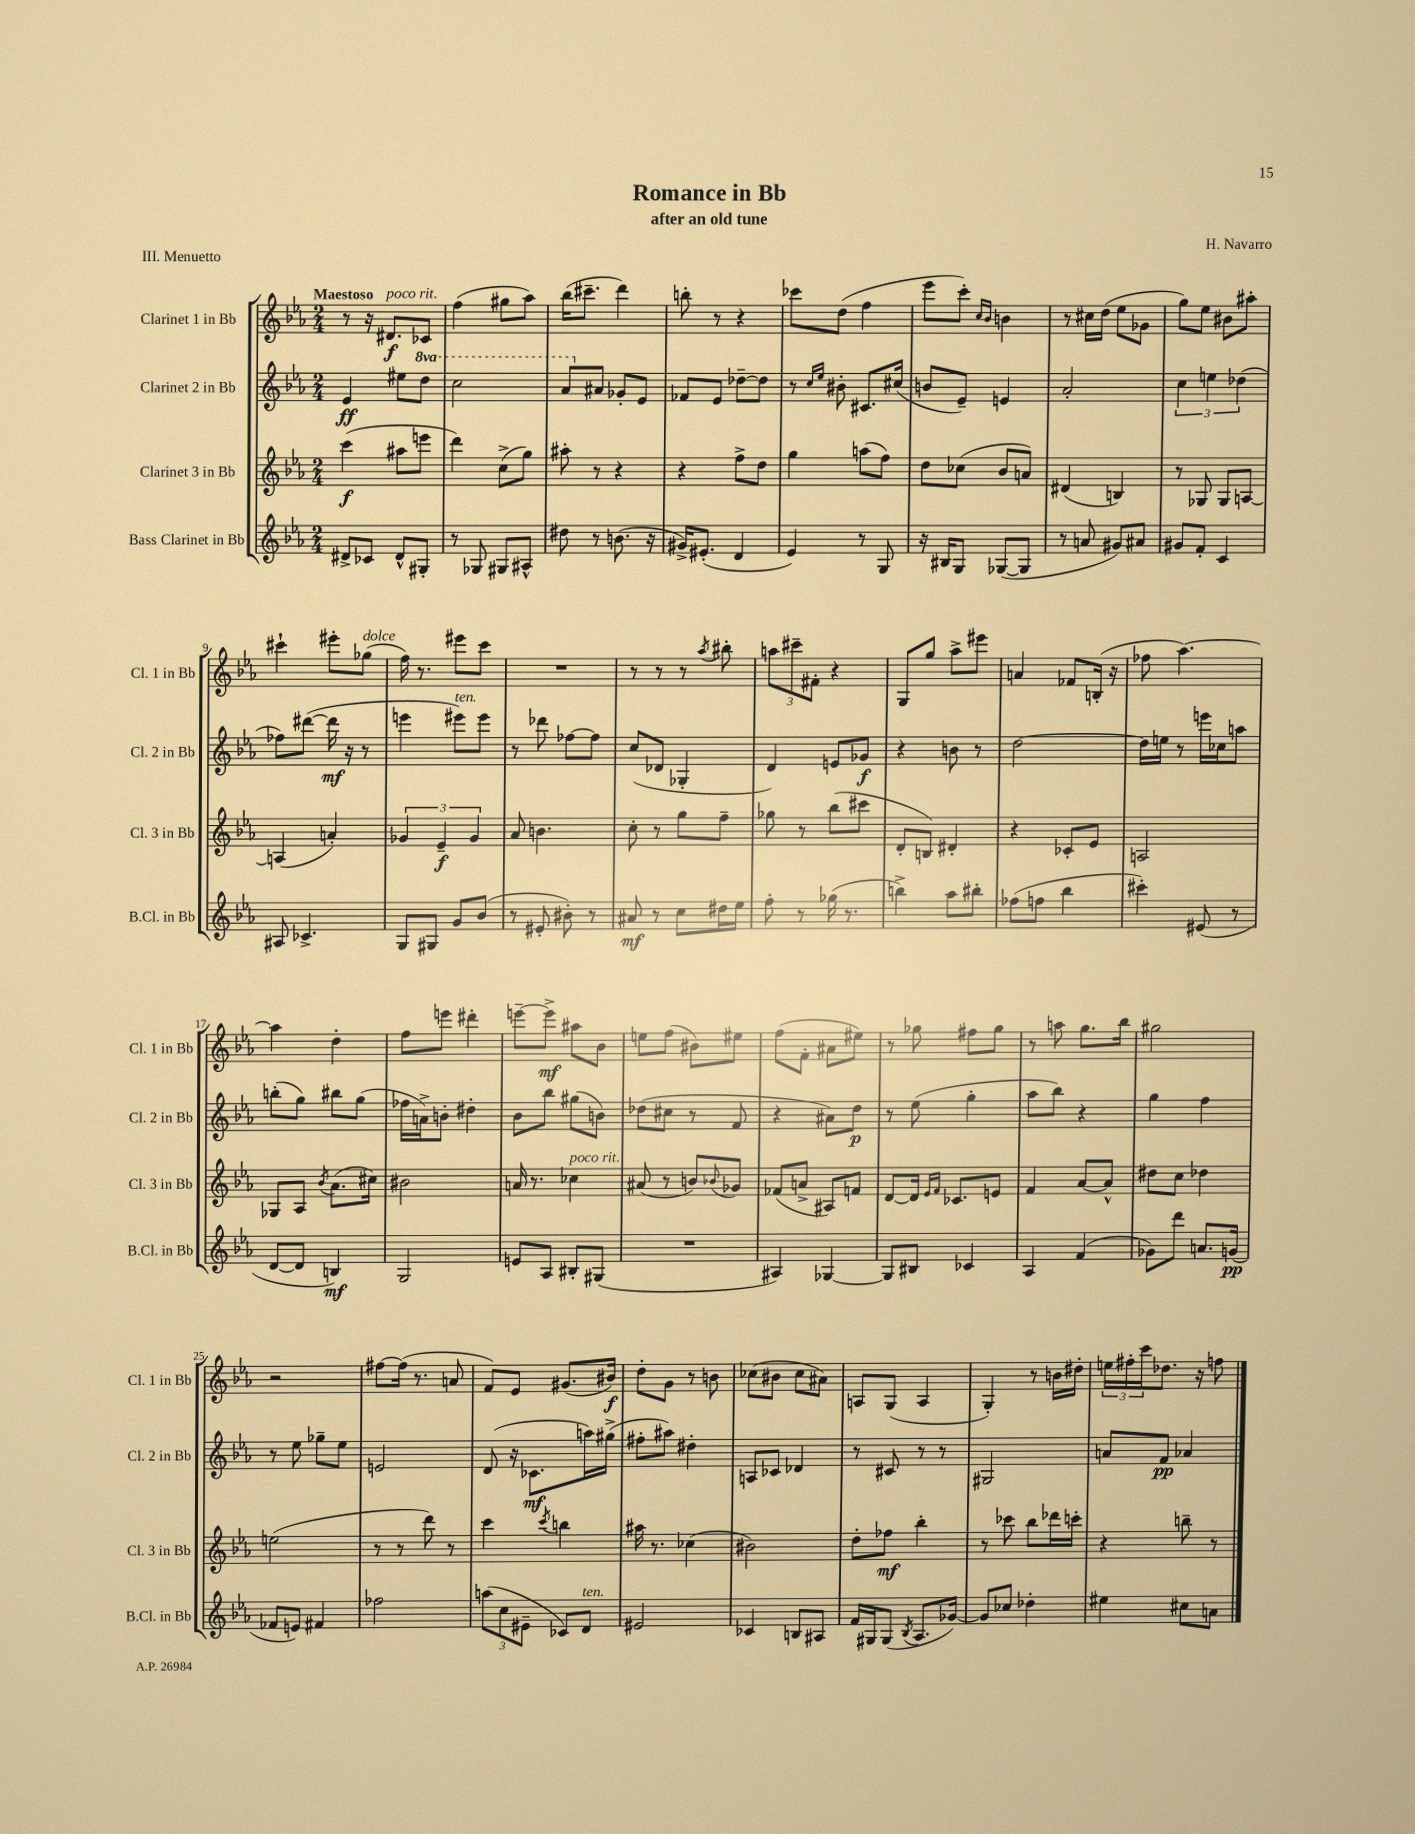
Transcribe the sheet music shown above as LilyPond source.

\header { title = "Romance in Bb" composer = "H. Navarro" subtitle = "after an old tune" piece = "III. Menuetto" }
<<
\new StaffGroup <<
\new Staff = "s0" \with { instrumentName = "Clarinet 1 in Bb" shortInstrumentName = "Cl. 1 in Bb" } {
    \clef treble \key ees \major \numericTimeSignature \time 2/4 \tempo "Maestoso"
    r8 r16 dis'8.\f^\markup { \italic "poco rit." } ces'8 |
    f''4( gis''8 aes''8) |
    bes''16( cis'''8.-- d'''4) |
    b''8-. r8 r4 |
    ces'''8 d''8( f''4 |
    ees'''8 c'''8-.) \grace { c''16 bes'16 } b'4 |
    r8 cis''16 d''16( ees''8 ges'8 |
    g''8) ees''8 bis'8 ais''8-. |
    cis'''4-! eis'''8-. ges''8^\markup { \italic "dolce" }( |
    f''16) r8. eis'''8 c'''8 |
    R2 |
    r8 r8 r8 \acciaccatura { aes''8 } bis''8-. |
    \tuplet 3/2 { a''8 cis'''8-- fis'8-. } r4 |
    g8 g''8 aes''8-> eis'''8 |
    a'4 fes'8 b16-.( r16 |
    fes''8 aes''4.~) |
    aes''4 d''4-. |
    f''8 e'''8 dis'''4-. |
    e'''8~-- e'''8->\mf ais''8 bes'8 |
    e''8 f''8( bis'8) eis''8 |
    f''8( f'8-. ais'8 eis''8) |
    r8 ges''8 fis''8 ges''8 |
    r8 a''8 g''8. bes''16 |
    gis''2 |
    r2 |
    fis''8~ fis''16( r8. a'8 |
    f'8) ees'8 gis'8.( bis'16\f) |
    d''8-. g'8 r8 b'8 |
    ces''8( bis'8 ces''8 ais'8) |
    a8 g8( a4 |
    g4-.) r8 b'16 dis''16-. |
    \tuplet 3/2 { e''16 fis''16-. c'''16 } des''8. r16 f''8 \bar "|." |
}
\new Staff = "s1" \with { instrumentName = "Clarinet 2 in Bb" shortInstrumentName = "Cl. 2 in Bb" } {
    \clef treble \key ees \major \numericTimeSignature \time 2/4 \set Staff.ottavationMarkups = #ottavation-simple-ordinals
    ees'4\ff eis''8 \ottava #1 d'''8 |
    c'''2 |
    aes''8 \ottava #0 ais'8 ges'8-. ees'8 |
    fes'8 ees'8 des''8~-- des''8 |
    r8 \grace { c''16 ees''16 } bis'8-. cis'8. cis''16( |
    b'8 ees'8--) e'4 |
    aes'2-. |
    \tuplet 3/2 { c''4 e''4 des''4( } |
    fes''8) dis'''8~( dis'''16\mf r16 r8 |
    e'''4 eis'''8^\markup { \italic "ten." }) eis'''8 |
    r8 des'''8 fes''8~ fes''8 |
    c''8( des'8 ges4-. |
    d'4) e'8 ges'8\f |
    r4 b'8 r8 |
    d''2~ |
    d''16 e''16 r8 e'''16 ces''16 a''8 |
    b''8-.( g''8) bis''8 g''8( |
    fes''16 a'16->) b'8-. dis''4-. |
    bes'8 bes''8 gis''8( b'8) |
    des''8( cis''8 r8 f'8 |
    r4 ais'8) d''8\p |
    r8 ees''8( g''4-. |
    aes''8 bes''8) r4 |
    g''4 f''4 |
    r8 ees''8 ges''8-- ees''8 |
    e'2 |
    d'8( r16 ces'8.\mf a''16) gis''16->( |
    fis''8-. ais''8) dis''4-. |
    a8 ces'8 des'4 |
    r8 cis'8 r8 r8 |
    gis2 |
    a'8 f'8\pp aes'4 \bar "|." |
}
\new Staff = "s2" \with { instrumentName = "Clarinet 3 in Bb" shortInstrumentName = "Cl. 3 in Bb" } {
    \clef treble \key ees \major \numericTimeSignature \time 2/4
    c'''4\f( ais''8 e'''8 |
    d'''4) c''8->( g''8) |
    ais''8-. r8 r4 |
    r4 f''8-> d''8 |
    g''4 a''8( f''8) |
    d''8 ces''8( bes'8 a'8) |
    dis'4( b4) |
    r8 ges8 ges8 a8~ |
    a4( a'4-.) |
    \tuplet 3/2 { ges'4 ees'4--\f ges'4 } |
    aes'8 b'4. |
    c''8-. r8 g''8 f''8-- |
    ges''8 r8 bes''8( cis'''8 |
    d'8-. b8) dis'4-. |
    r4 ces'8-. ees'8 |
    a2 |
    ges8 aes8 \acciaccatura { bes'8 } aes'8.( cis''16) |
    bis'2 |
    a'16 r8. ces''4^\markup { \italic "poco rit." } |
    ais'8( r8 b'8) \appoggiatura { bes'8 } ges'8 |
    fes'8( a'8-> ais8) f'8 |
    d'8~ d'16 \grace { ees'16 f'16 } ces'8. e'8 |
    f'4 aes'8~ aes'8-^ |
    dis''8 c''8 des''4 |
    e''2( |
    r8 r8 d'''8) r8 |
    c'''4 \acciaccatura { c'''8 } b''4 |
    ais''16 r8. ces''4( |
    bis'2) |
    d''8-. fes''8\mf bes''4-. |
    r8 ces'''8 bes''8 des'''16 c'''16-. |
    r4 b''8-- r8 \bar "|." |
}
\new Staff = "s3" \with { instrumentName = "Bass Clarinet in Bb" shortInstrumentName = "B.Cl. in Bb" } {
    \clef treble \key ees \major \numericTimeSignature \time 2/4
    dis'8-> ces'8 dis'8-^ gis8-. |
    r8 ges8 gis8 ais8-^ |
    dis''8 r8 b'8.( r16 |
    gis'16->) eis'8.-.( d'4 |
    ees'4) r8 g8 |
    r16 bis16 g8 ges8~( ges8 |
    r8 a'8 gis'8) ais'8 |
    gis'8 f'8-. c'4 |
    ais8 ces'4.-> |
    g8 gis8 g'8 bes'8( |
    r8 eis'8-. bis'8-.) r8 |
    ais'8\mf r8 c''8 dis''16 ees''16 |
    f''8-. r8 ges''16( r8. |
    b''4->) aes''8 bis''8-. |
    fes''8( f''8 bes''4 |
    cis'''4-.) eis'8( r8 |
    d'8~ d'8 b4\mf) |
    g2 |
    e'8 aes8 bis8-. gis8( |
    R2 |
    ais4) ges4~ |
    ges8 bis8 ces'4 |
    aes4 f'4( |
    ges'8) d'''8 a'8. g'16\pp( |
    fes'8 e'8) fis'4 |
    fes''2 |
    \tuplet 3/2 { a''8( c''8 eis'8-- } ces'8) d'8^\markup { \italic "ten." } |
    eis'2 |
    ces'4 b8 ais8 |
    f'16 gis16 gis8( \acciaccatura { bes8 } aes8. ges'16~) |
    ges'8 ces''8 des''4-. |
    eis''4 cis''8 a'8 \bar "|." |
}
>>
>>
